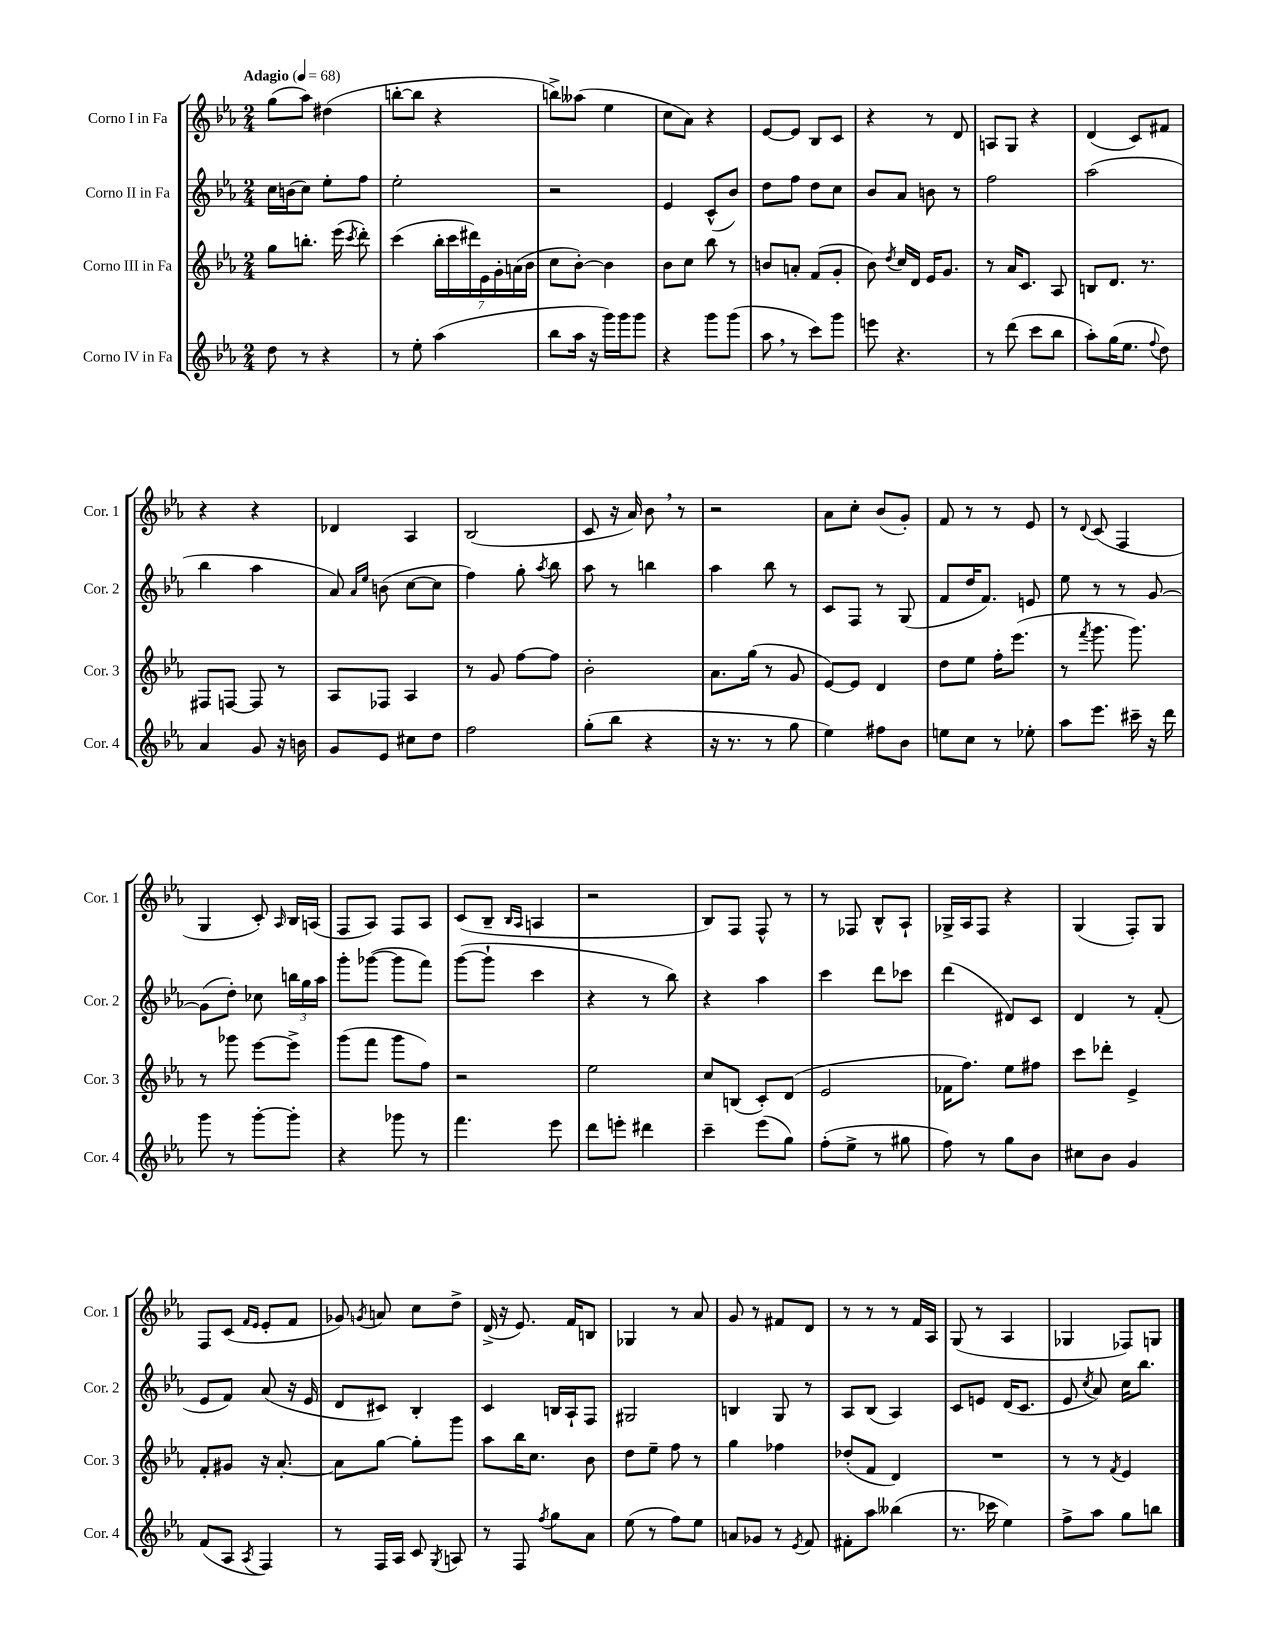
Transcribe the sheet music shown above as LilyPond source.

<<
\new StaffGroup <<
\new Staff = "s0" \with { instrumentName = "Corno I in Fa" shortInstrumentName = "Cor. 1" } {
    \clef treble \key ees \major \numericTimeSignature \time 2/4 \tempo "Adagio" 4 = 68
    \autoBeamOff g''8[( aes''8]) dis''4( |
    b''8[~-. b''8] r4 |
    b''8[->) aeses''8]( ees''4 |
    c''8[ aes'8]) r4 |
    ees'8[~ ees'8] bes8[ c'8] |
    r4 r8 d'8 |
    a8[ g8] r4 |
    d'4( c'8[) fis'8] |
    r4 r4 |
    des'4 aes4 |
    bes2( |
    c'8 r16 aes'16) bes'8 \breathe r8 |
    r2 |
    aes'8[ c''8]-. bes'8[( g'8]-.) |
    f'8 r8 r8 ees'8 |
    r8 \appoggiatura { d'8 } c'8( f4 |
    g4 c'8-.) \grace { aes16 } bes16[ a16]( |
    f8[ aes8]) f8[ aes8] |
    c'8[( bes8]-- \grace { bes16[ aes16] } a4 |
    r2 |
    bes8[) f8] f8-^ r8 |
    r8 fes8 bes8[-^ aes8]-! |
    ges16[-> aes16 f8] r4 |
    g4( f8[-.) g8] |
    f8[ c'8]( \grace { f'16[ ees'16] } ees'8[-. f'8] |
    ges'8) \acciaccatura { g'8 } a'8 c''8[ d''8]-> |
    d'16->( r16 ees'8.) f'16[ b8] |
    ges4 r8 aes'8 |
    g'8 r8 fis'8[ d'8] |
    r8 r8 r8 f'16[ aes16] |
    g8( r8 aes4 |
    ges4 fes8[) g8] \bar "|." |
}
\new Staff = "s1" \with { instrumentName = "Corno II in Fa" shortInstrumentName = "Cor. 2" } {
    \clef treble \key ees \major \numericTimeSignature \time 2/4
    \autoBeamOff c''16[ b'16( c''8]) ees''8[-. f''8] |
    ees''2-. |
    r2 |
    ees'4 c'8[-^( bes'8]) |
    d''8[ f''8] d''8[ c''8] |
    bes'8[ aes'8] b'8 r8 |
    f''2 |
    aes''2( |
    bes''4 aes''4 |
    aes'8) \grace { aes'16[ ees''16] } b'8( c''8[~ c''8] |
    f''4) g''8-. \acciaccatura { aes''8 } bes''8 |
    aes''8 r8 b''4 |
    aes''4 bes''8 r8 |
    c'8[ f8] r8 g8( |
    f'8[ d''16 f'8.]) e'8 |
    ees''8 r8 r8 g'8~ |
    g'8[( d''8]-.) ces''8 \tuplet 3/2 { b''16[ g''16 aes''16] } |
    g'''8[-. ges'''8]~( ges'''8[ f'''8]) |
    g'''8[~( g'''8]-! c'''4 |
    r4 r8 bes''8) |
    r4 aes''4 |
    c'''4 d'''8[ ces'''8] |
    d'''4( dis'8[) c'8] |
    d'4 r8 f'8-.( |
    ees'8[ f'8]) aes'8( r16 ees'16 |
    d'8[ cis'8]) bes4-. |
    c'4 b16[ aes16-! f8] |
    gis2 |
    b4 g8 r8 |
    aes8[ bes8]( aes4) |
    c'8[ e'8] d'16[( c'8.] |
    ees'8 \acciaccatura { c''8 } aes'8) c''16[ bes''8.] \bar "|." |
}
\new Staff = "s2" \with { instrumentName = "Corno III in Fa" shortInstrumentName = "Cor. 3" } {
    \clef treble \key ees \major \numericTimeSignature \time 2/4
    \autoBeamOff g''8[ b''8.]-. ees'''16( \acciaccatura { c'''8 } d'''8-.) |
    c'''4( \tuplet 7/4 { bes''16[-. c'''16 dis'''16) ees'16 g'16-. a'16( bes'16] } |
    c''8[ bes'8]~-.) bes'4 |
    bes'8[ c''8] bes''8 r8 |
    b'8[ a'8]-. f'8[( g'8]-. |
    bes'8) \acciaccatura { d''8 } c''16[ d'16] ees'16[ g'8.] |
    r8 aes'16[ c'8.] aes8 |
    b8[ d'8.] r8. |
    fis8[ f8]~ f8 r8 |
    aes8[ fes8] aes4 |
    r8 g'8 f''8[~ f''8] |
    bes'2-. |
    aes'8.[ g''16]( r8 g'8 |
    ees'8[~) ees'8] d'4 |
    d''8[ ees''8] f''16[-. ees'''8.]( |
    r8 \acciaccatura { f'''8 } g'''8. g'''8.) |
    r8 ges'''8 ees'''8[~ ees'''8]-> |
    g'''8[( f'''8] g'''8[ f''8]) |
    r2 |
    ees''2 |
    c''8[ b8]( c'8[-.) d'8]( |
    ees'2 |
    fes'16[ f''8.]) ees''8[ fis''8] |
    c'''8[ des'''8]-. ees'4-> |
    f'8[-. gis'8] r16 aes'8.~-. |
    aes'8[ g''8]~ g''8[-. g'''8] |
    aes''8[ bes''16 c''8.] bes'8 |
    d''8[ ees''8]-- f''8 r8 |
    g''4 fes''4 |
    des''8[-.( f'8] d'4) |
    R2 |
    r8 r8 \acciaccatura { f'8 } ees'4 \bar "|." |
}
\new Staff = "s3" \with { instrumentName = "Corno IV in Fa" shortInstrumentName = "Cor. 4" } {
    \clef treble \key ees \major \numericTimeSignature \time 2/4
    \autoBeamOff d''8 r8 r4 |
    r8 ees''8-. aes''4( |
    bes''8[ aes''16] r16 g'''16[) g'''16 g'''8] |
    r4 g'''8[ g'''8]( |
    aes''8 \breathe r8 c'''8[) g'''8] |
    e'''8 r4. |
    r8 d'''8( c'''8[ bes''8] |
    aes''8[-.) g''16( ees''8.] \appoggiatura { f''8 } d''8) |
    aes'4 g'8 r16 b'16 |
    g'8[ ees'8] cis''8[ d''8] |
    f''2 |
    g''8[-.( bes''8] r4 |
    r16 r8. r8 g''8 |
    ees''4) fis''8[ bes'8] |
    e''8[ c''8] r8 ees''8-. |
    aes''8[ ees'''8.] cis'''16-- r16 d'''16 |
    g'''8 r8 g'''8[~-. g'''8]-. |
    r4 ges'''8 r8 |
    f'''4. ees'''8 |
    d'''8[ e'''8]-. dis'''4 |
    c'''4-- ees'''8[( g''8]) |
    f''8[-.( ees''8]-> r8 gis''8 |
    f''8) r8 g''8[ bes'8] |
    cis''8[ bes'8] g'4 |
    f'8[( aes8] \acciaccatura { aes8 } f4) |
    r8 f16[ aes16] c'8 \acciaccatura { g8 } a8 |
    r8 f8 \acciaccatura { f''8 } g''8[ aes'8] |
    ees''8( r8 f''8[) ees''8] |
    a'8[ ges'8] r8 \acciaccatura { ees'8 } f'8 |
    fis'8[-. aes''8] beses''4( |
    r8. ces'''16 ees''4) |
    f''8[-> aes''8] g''8[ b''8] \bar "|." |
}
>>
>>
\layout { \context { \Score \remove "Bar_number_engraver" } }
